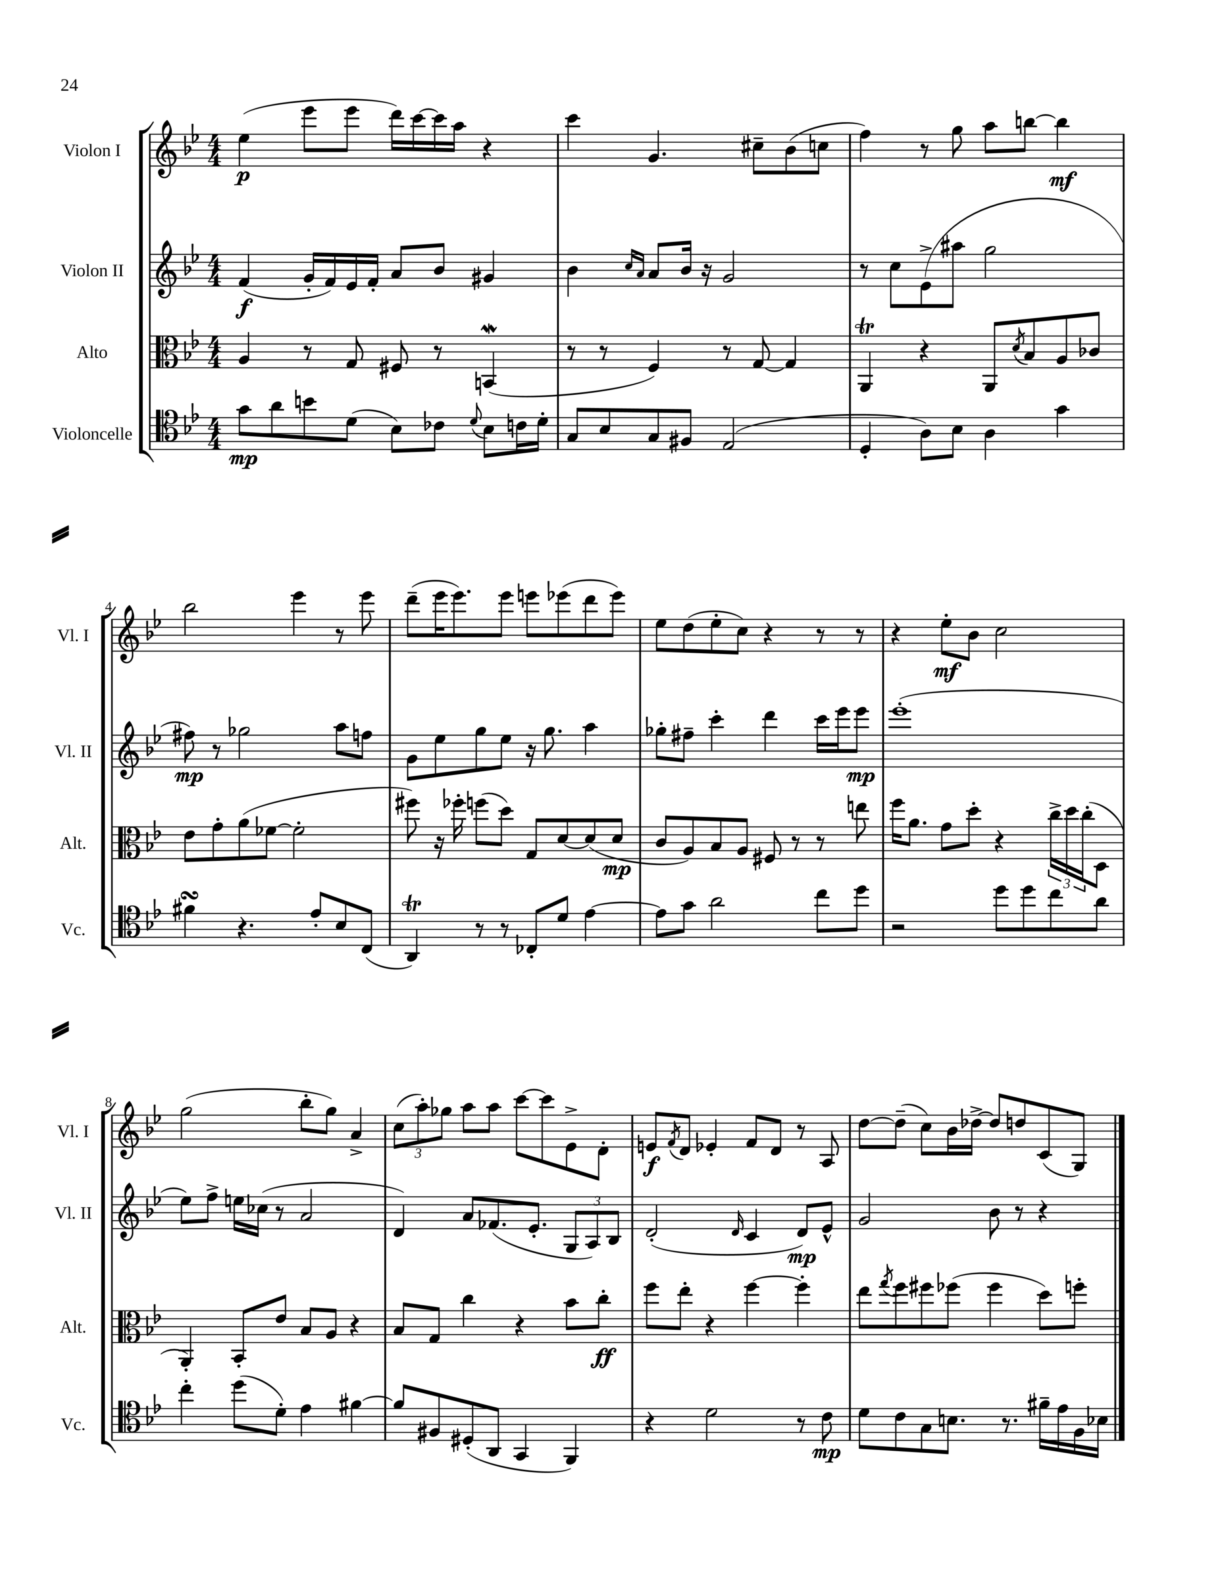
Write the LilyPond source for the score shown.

<<
\new StaffGroup <<
\new Staff = "s0" \with { instrumentName = "Violon I" shortInstrumentName = "Vl. I" } {
    \clef treble \key bes \major \numericTimeSignature \time 4/4
    ees''4\p( ees'''8 ees'''8 d'''16) c'''16~ c'''16 a''16 r4 |
    c'''4 g'4. cis''8-- bes'8( c''8 |
    f''4) r8 g''8 a''8 b''8~ b''4\mf |
    bes''2 ees'''4 r8 ees'''8 |
    d'''8--( ees'''16 ees'''8.) ees'''8 e'''8 ees'''8( d'''8 ees'''8) |
    ees''8 d''8( ees''8-. c''8) r4 r8 r8 |
    r4 ees''8-.\mf bes'8 c''2 |
    g''2( bes''8-. g''8) a'4-> |
    \tuplet 3/2 { c''8( a''8-.) ges''8 } a''8 a''8 c'''8~ c'''8 ees'8-> d'8-. |
    e'8\f \acciaccatura { f'8 } d'8 ees'4-. f'8 d'8 r8 a8 |
    d''8~ d''8--( c''8) bes'16 des''16~-> des''8 d''8 c'8( g8) \bar "|." |
}
\new Staff = "s1" \with { instrumentName = "Violon II" shortInstrumentName = "Vl. II" } {
    \clef treble \key bes \major \numericTimeSignature \time 4/4
    f'4\f( g'16-. f'16) ees'16 f'16-. a'8 bes'8 gis'4 |
    bes'4 \grace { c''16 a'16 } a'8 bes'16 r16 g'2 |
    r8 c''8 ees'8->( ais''8 g''2 |
    fis''8\mp) r8 ges''2 a''8 f''8 |
    g'8 ees''8 g''8 ees''8 r16 g''8. a''4 |
    ges''8-. fis''8-- c'''4-. d'''4 c'''16 ees'''16 ees'''8\mp |
    ees'''1-.( |
    ees''8) f''8-> e''16 ces''16( r8 a'2 |
    d'4) a'8 fes'8.( ees'8.-. \tuplet 3/2 { g8 a8) bes8 } |
    d'2-.( \grace { d'16 } c'4 d'8\mp) ees'8-^ |
    g'2 bes'8 r8 r4 \bar "|." |
}
\new Staff = "s2" \with { instrumentName = "Alto" shortInstrumentName = "Alt." } {
    \clef alto \key bes \major \numericTimeSignature \time 4/4
    a4 r8 g8 fis8 r8 b,4\mordent( |
    r8 r8 f4) r8 g8~ g4 |
    a,4\trill r4 a,8 \acciaccatura { d'8 } bes8 a8 ces'8 |
    ees'8 g'8-. a'8( fes'8~ fes'2-. |
    fis''8) r16 fes''16-. f''8( d''8) g8 d'8~ d'8( d'8\mp |
    c'8 a8) bes8 a8 fis8 r8 r8 e''8 |
    f''16 a'8. g'8 d''8-. r4 \tuplet 3/2 { c''16-> d''16 c''16-.( } d8 |
    a,4-.) bes,8-. ees'8 bes8 a8 r4 |
    bes8 g8 c''4 r4 bes'8 c''8-.\ff |
    f''8 ees''8-. r4 f''4~ f''4-. |
    ees''8 \acciaccatura { g''8 } f''8 fis''8 fes''8( fes''4 d''8) f''8-. \bar "|." |
}
\new Staff = "s3" \with { instrumentName = "Violoncelle" shortInstrumentName = "Vc." } {
    \clef tenor \key bes \major \numericTimeSignature \time 4/4
    g'8\mp a'8 b'8 d'8( bes8) ces'8 \appoggiatura { d'8 } bes8 c'16 d'16-. |
    g8 bes8 g8 fis8 ees2( |
    d4-. a8) bes8 a4 g'4 |
    fis'4\turn r4. ees'8-. bes8 c8( |
    a,4\trill) r8 r8 ces8-. d'8 ees'4~ |
    ees'8 g'8 a'2 c''8 d''8 |
    r2 d''8 d''8 c''8 a'8 |
    c''4-. d''8( d'8-.) ees'4 fis'4~ |
    fis'8 fis8 dis8-.( a,8 g,4 f,4) |
    r4 d'2 r8 c'8\mp |
    d'8 c'8 g8 b8. r8. fis'16-- ees'16 f16 bes16 \bar "|." |
}
>>
>>
